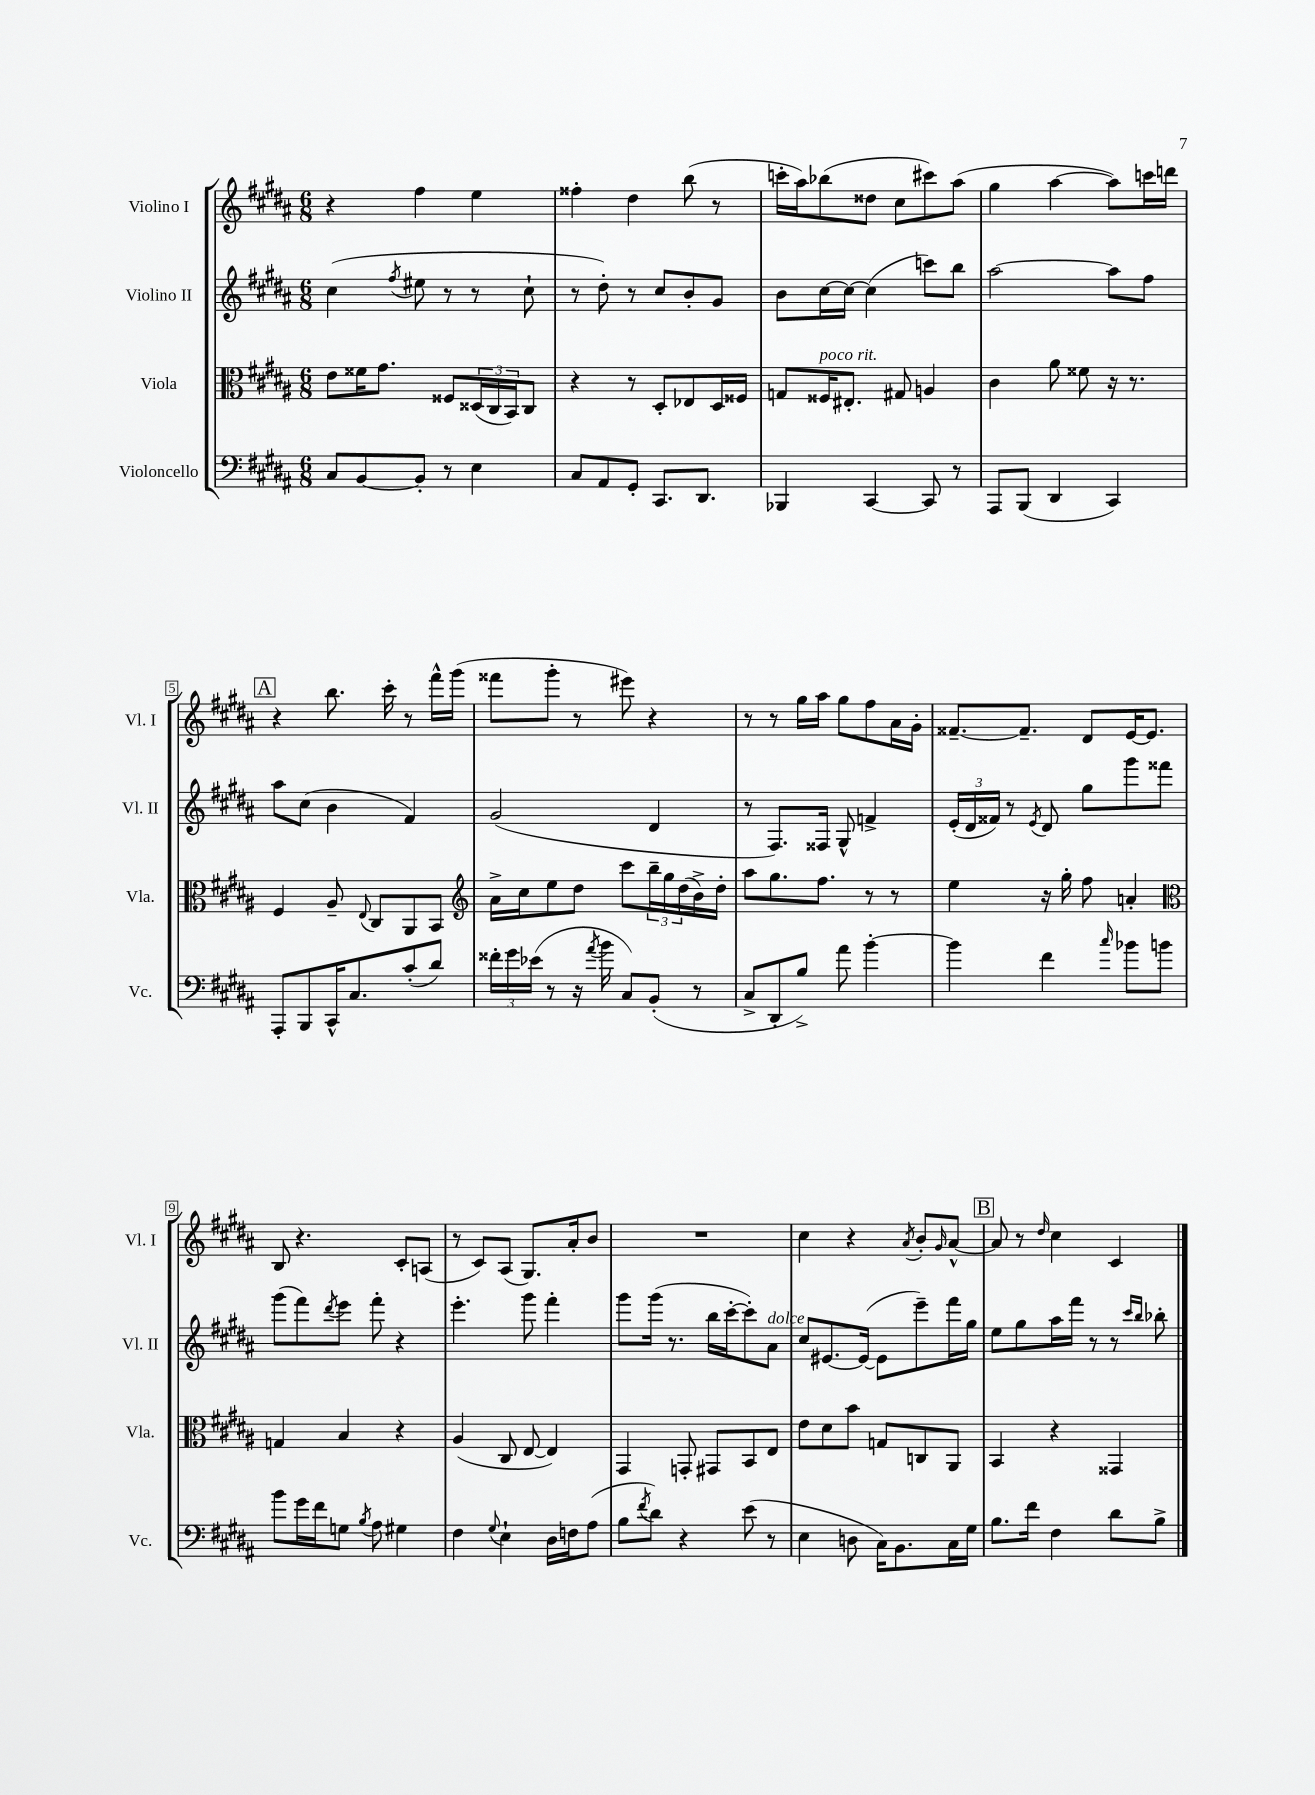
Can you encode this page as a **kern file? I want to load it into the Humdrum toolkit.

**kern	**kern	**kern	**kern
*part4	*part3	*part2	*part1
*staff4	*staff3	*staff2	*staff1
*I"Violoncello	*I"Viola	*I"Violino II	*I"Violino I
*I'Vc.	*I'Vla.	*I'Vl. II	*I'Vl. I
*clefF4	*clefC3	*clefG2	*clefG2
*k[f#c#g#d#a#]	*k[f#c#g#d#a#]	*k[f#c#g#d#a#]	*k[f#c#g#d#a#]
*M6/8	*M6/8	*M6/8	*M6/8
=1	=1	=1	=1
8C#/L	8e\L	(4cc#\	4r
[8BB/	16f##X\K	.	.
.	8.g#\J	.	.
.	.	8qff#/	.
8BB'/J]	.	8ee#X\	4ff#\
8r	8F##X/L	8r	.
4E\	(24D##X/L	8r	4ee\
.	24C#/	.	.
.	24BB/J)	.	.
.	8C#/J	8cc#`\	.
=2	=2	=2	=2
8C#/L	4r	8r	4ff##X'\
8AA#/	.	8dd#'\)	.
8GG#'/J	8r	8r	4dd#\
8.CC#/L	8D#'/L	8cc#/L	.
.	8E-X/	8b'/	(8bb\
8.DD#/J	.	.	.
.	16D#/L	8g#/J	8r
.	16F##X/JJ	.	.
=3	=3	=3	=3
4BBB-X/	8Gn/L	8b\L	16cccn'\LL
.	.	.	16aa#\J)
!	!LO:TX:a:i:t=poco rit.	!	!
.	16F##X/K	[16cc#\L	(8bb-X\
.	8.E#X'/J	16cc#\JJ_	.
[4CC#/	.	(4cc#\]	8dd##X\J
.	8G#X/	.	8cc#\L
8CC#/]	4An/	8cccn\L)	8ccc#X\)
8r	.	8bb\J	(8aa#\J
=4	=4	=4	=4
8AAA#/L	4c#\	[2aa#\	4gg#\
(8BBB/J	.	.	.
4DD#/	8a#\	.	[4aa#\
.	8f##X\	.	.
4CC#/)	16r	8aa#\L]	8aa#\L])
.	8.r	.	.
.	.	8ff#\J	16cccn\L
.	.	.	16dddn\JJ
!!LO:LB:g=z
!!LO:REH:place=s1:t=A
=5	=5	=5	=5
8AAA#'/L	4F#/	8aa#\L	4r
8BBB/	.	(8cc#\J	.
16CC#^^/K	8A#~/	4b\	8.bb\
8.C#/	.	.	.
.	8qqE/	.	.
.	8C#/L	.	.
.	.	.	16ccc#'\
(8c#'/	8AA#/	4f#/)	8r
8d#/J)	8BB/J	.	16fff#^^\LL
.	.	.	(16ggg#\JJ
=6	=6	=6	=6
*	*clefG2	*	*
24f##X'\LL	16a#^\LL	(2g#/	8fff##X\L
24g#\	.	.	.
.	16cc#\J	.	.
(24e-X\JJ	.	.	.
8r	8ee\	.	8ggg#'\J
16r	8dd#\J	.	8r
8qa#/	.	.	.
16b\	.	.	.
8C#/L)	8ccc#\L	.	8eee#X\)
(8BB'/J	24bb~\L	4d#/	4r
.	24gg#\	.	.
.	(24dd#\	.	.
8r	16b^\)	.	.
.	16dd#'\JJ	.	.
=7	=7	=7	=7
8C#^/L	8aa#\L	8r	8r
8DD#'/	8.gg#\	8.F#/L)	8r
8B^/J)	.	.	16gg#\LL
.	8.ff#\J	16F##X/Jk	16aa#\JJ
8a#\	.	8G#^^/	8gg#\L
[4b'\	8r	4fn^/	8ff#\
.	8r	.	16a#\L
.	.	.	16g#'\JJ
=8	=8	=8	=8
4b\]	4ee\	(24e'/LL	[8.f##X~/L
.	.	24d#/	.
.	.	24f##X/JJ)	.
.	.	8r	.
.	.	.	8.f##~/J]
.	.	8qe/	.
4f#\	16r	8d#/	.
.	16gg#'\	.	.
.	8ff#\	8gg#\L	8d#/L
16qqcc#/	.	.	.
8b-X\L	4an'/	8ggg#\	[16e/K
.	.	.	8.e/J]
8bn\J	.	8fff##X\J	.
!!LO:LB:g=z
=9	=9	=9	=9
*	*clefC3	*	*
8b\L	4Gn/	(8ggg#\L	8B/
16g#\L	.	8fff#\)	4.r
16f#\J	.	.	.
.	.	8qddd#/	.
8Gn\J	4B/	8eee\J	.
8qB/	.	.	.
8A#\	.	8fff#'\	.
4G#X\	4r	4r	8c#'/L
.	.	.	(8An/J
=10	=10	=10	=10
4F#\	(4A#/	4.eee'\	8r
.	.	.	8c#/L)
8qqG#/	.	.	.
4E`\	8C#/	.	(8A#/J
.	[8E/	8ggg#\	8.G#/L)
16D#\LL	4E/])	4fff#'\	.
16Fn\J	.	.	16a#'/k
(8A#\J	.	.	8b/J
=11	=11	=11	=11
8B\L	4GG#/	8ggg#\L	2.r
8qf#/	.	.	.
8d#\J)	.	(16ggg#\Jk	.
.	.	8.r	.
4r	8GGn'/	.	.
.	8GG#X/L	16bb\LL	.
.	.	[16ccc#'\J	.
(8e\	8BB/	8ccc#'\])	.
!	!	!LO:TX:a:i:t=dolce	!
8r	8E/J	8a#\J	.
=12	=12	=12	=12
4E\	8e\L	8cc#/L	4cc#\
.	8d#\	[8.e#X/	.
8Dn\	8b\J	.	4r
.	.	(16e#/Jk_	.
16C#\KL)	8Gn/L	8e#\L]	.
8.BB\	.	.	.
.	.	.	8qa#/
.	8Cn/	8eee~\)	8b'/L
.	.	.	16qqg#/
16C#\L	8AA#/J	16fff#\L	[8a#^^/J
16G#\JJ	.	16gg#\JJ	.
!!LO:REH:place=s1:t=B
=13	=13	=13	=13
8.B\L	4BB/	8ee\L	8a#/]
.	.	8gg#\	8r
16f#\Jk	.	.	.
.	.	.	16qqdd#/
4F#\	4r	16aa#\L	4cc#\
.	.	16fff#\JJ	.
.	.	8r	.
8d#\L	4GG##X/	8r	4c#/
.	.	16qqccc#/LL	.
.	.	16qqbb/JJ	.
8B^\J	.	8bb-X'\	.
==	==	==	==
*-	*-	*-	*-
